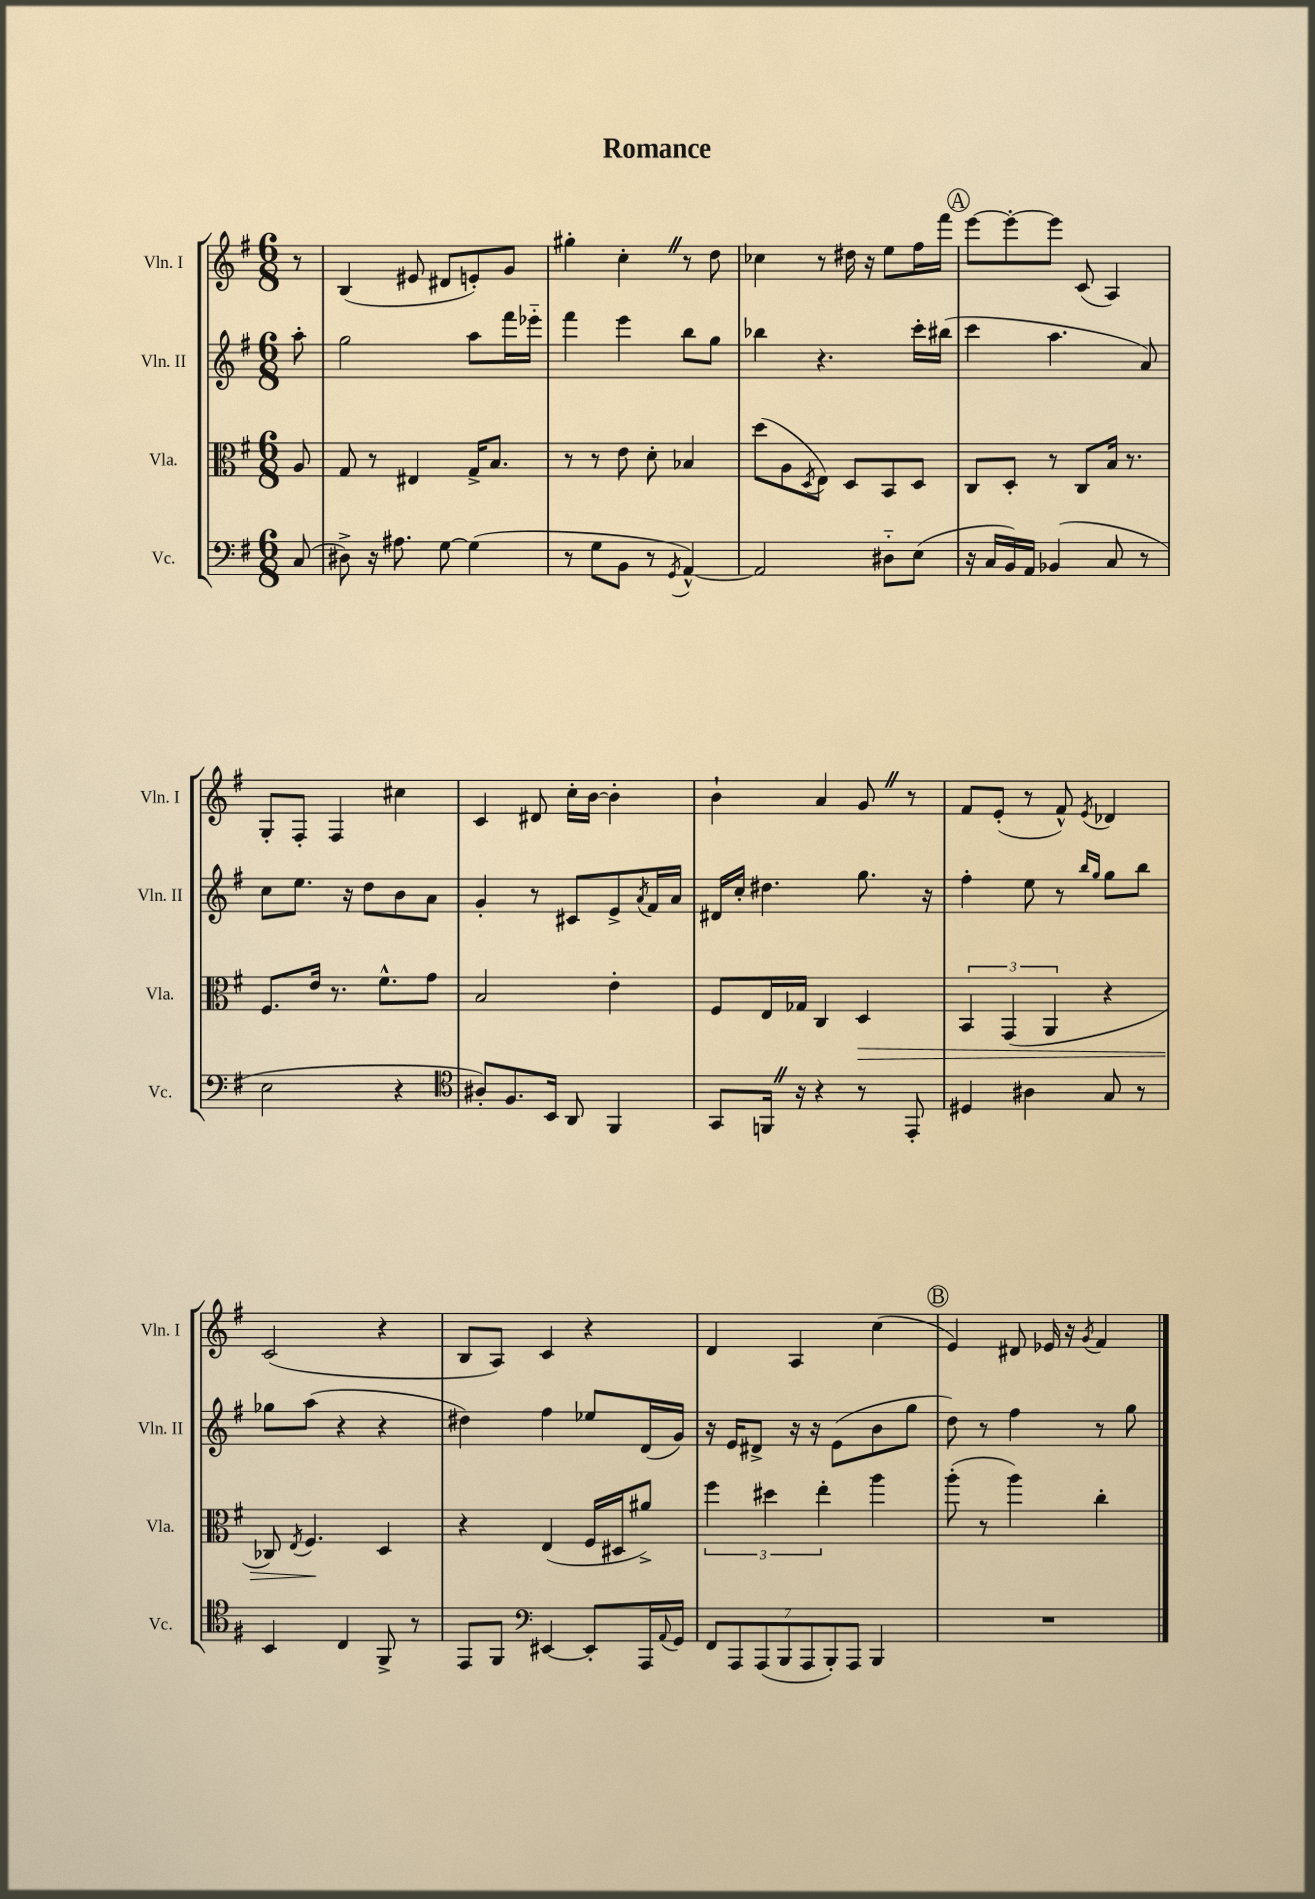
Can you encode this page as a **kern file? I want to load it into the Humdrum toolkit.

**kern	**kern	**kern	**kern
*staff4	*staff3	*staff2	*staff1
*clefF4	*clefC3	*clefG2	*clefG2
*k[f#]	*k[f#]	*k[f#]	*k[f#]
*M6/8	*M6/8	*M6/8	*M6/8
(8C	8A	8aa'	8r
=	=	=	=
8D#^)	8G	2gg	(4B
16r	8r	.	.
8.A#	.	.	.
.	4E#	.	8e#
[8G	.	.	8d#
(4G]	16G^	8aa	8e')
.	8.B	.	.
.	.	16fff#	8g
.	.	16eee-'~	.
=	=	=	=
8r	8r	4fff#	4gg#'
8G	8r	.	.
8BB	8e	4eee	4cc'
8r	8d'	.	.
8qGG	.	.	.
[4AA^^)	4B-	8bb	8r
.	.	8gg	8dd
=	=	=	=
2AA]	(8dd	4bb-	4cc-
.	8A	.	.
.	8qD	.	.
.	8E)	4.r	8r
.	8D	.	16dd#
.	.	.	16r
8D#'~	8BB	.	8ee
(8E	8D	16ccc'	16ff#
.	.	(16bb#	16fff#
=	=	=	=
16r	8C	4ccc	[8eee
16C	.	.	.
16BB)	8D'	.	8eee'_
16AA	.	.	.
(4BB-	8r	4.aa	8eee]
.	8C	.	(8c
8C	16B	.	4A)
.	8.r	.	.
8r	.	8a)	.
=	=	=	=
2E	8.F#	8cc	8G'
.	.	8.ee	8F#'
.	16e	.	.
.	8.r	.	4F#
.	.	16r	.
.	.	8dd	.
.	8.f#^^	.	.
4r	.	8b	4cc#
.	8g	8a	.
=	=	=	=
*clefC4	*	*	*
8A#')	2B	4g'	4c
8.F#	.	.	.
.	.	8r	8d#
16BB	.	.	.
8AA	.	8c#	16cc'
.	.	.	[16b
4FF#	4e'	8e^	4b']
.	.	8qa	.
.	.	16f#	.
.	.	16a	.
=	=	=	=
8GG	8F#	16d#	4b`
.	.	16cc'	.
16FF	16E	4.dd#	.
16r	16G-	.	.
4r	4C	.	4a
8r	4D	8.gg	8g
8EE'	.	.	8r
.	.	16r	.
=	=	=	=
4D#	6BB	4ff#'	8f#
.	.	.	(8e'
.	(6GG	.	.
4A#	.	8ee	8r
.	6AA	.	.
.	.	8r	8f#^^)
.	.	16qqbb	.
.	.	16qqgg	8qe
8G	4r	8gg	4d-
8r	.	8bb	.
=	=	=	=
4BB	8C-)	8gg-	(2c
.	8qE	.	.
.	4.F#	(8aa	.
4C	.	4r	.
8FF#^	4D	4r	4r
8r	.	.	.
=	=	=	=
8EE	4r	4dd#)	8B
8FF#	.	.	8A)
*clefF4	*	*	*
[4EE#	(4E	4ff#	4c
8EE#']	16F#	8ee-	4r
.	16D#	.	.
16AAA	8a#^)	(16d	.
8qqAA	.	.	.
16GG	.	16g)	.
=	=	=	=
14FF#	6ff#	16r	4d
.	.	16e	.
14AAA	.	.	.
.	.	8d#^	.
(14AAA	.	.	.
.	6dd#	.	.
14BBB	.	.	.
.	.	16r	4A
14AAA	.	.	.
.	.	16r	.
.	6ee'	.	.
14BBB')	.	.	.
.	.	(8e	.
14AAA	.	.	.
4BBB	4aa	8b	(4cc
.	.	8gg	.
=	=	=	=
2.r	(8aa'	8dd)	4e)
.	8r	8r	.
.	4aa)	4ff#	8d#
.	.	.	16e-
.	.	.	16r
.	.	.	8qg
.	4cc'	8r	4f#
.	.	8gg	.
==	==	==	==
*-	*-	*-	*-
